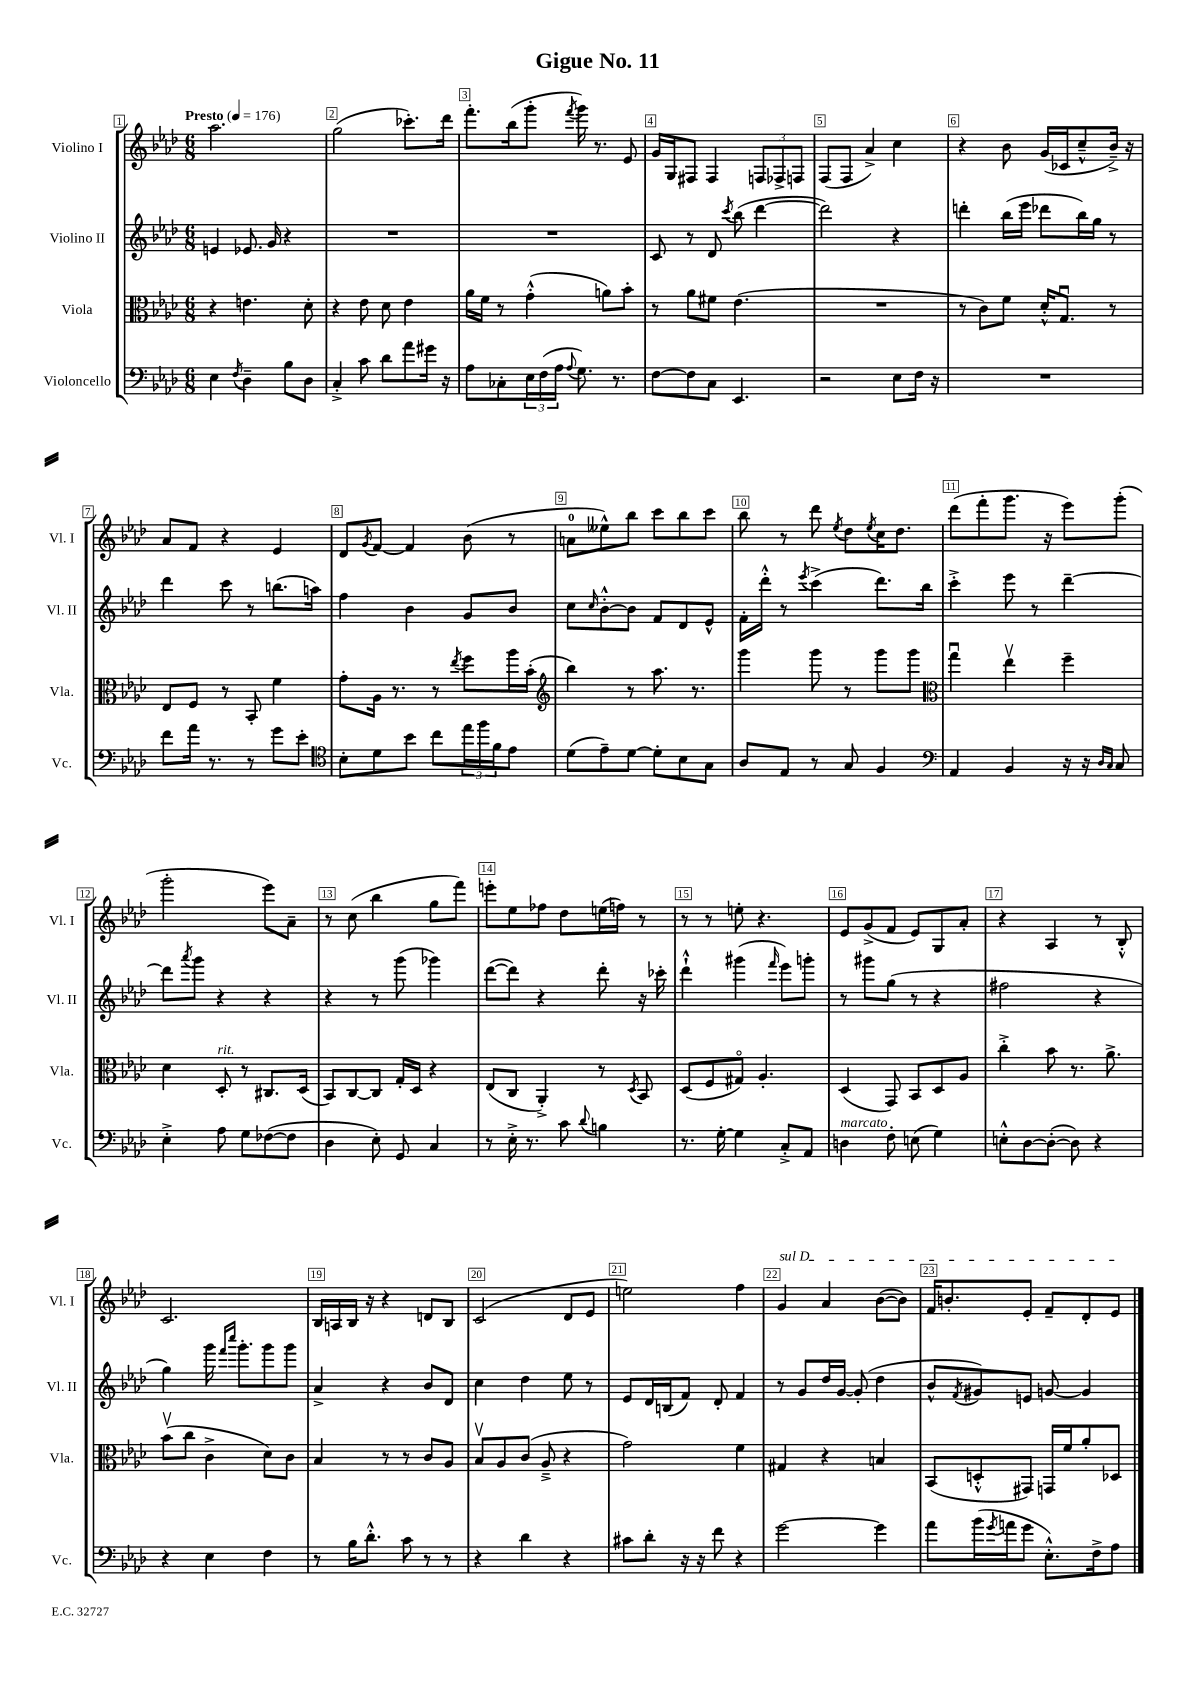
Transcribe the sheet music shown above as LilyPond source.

\header { title = "Gigue No. 11" }
<<
\new StaffGroup <<
\new Staff = "s0" \with { instrumentName = "Violino I" shortInstrumentName = "Vl. I" } {
    \clef treble \key aes \major \numericTimeSignature \time 6/8 \tempo "Presto" 4 = 176
    aes''2. |
    g''2( ces'''8.-.) des'''16 |
    f'''8.-. bes''16( g'''8-. \acciaccatura { f'''8 } g'''16) r8. ees'8 |
    g'16 g16 fis8 fis4 \tuplet 3/2 { f8 fes8-> f8 } |
    f8( f8 aes'4->) c''4 |
    r4 bes'8 g'16( ces'16 c''8---^ bes'16--->) r16 |
    aes'8 f'8 r4 ees'4 |
    des'8 \acciaccatura { g'8 } f'8~ f'4 bes'8( r8 |
    a'8-0 eeses''8-^) bes''8 c'''8 bes''8 c'''8 |
    bes''8 r8 des'''8 \acciaccatura { ees''8 } des''8 \acciaccatura { ees''8 } c''16 des''8. |
    des'''8( f'''8-. g'''8. r16 ees'''8) g'''8-.( |
    g'''2-. ees'''8) aes'8-- |
    r8 c''8( bes''4 g''8 f'''8) |
    e'''8-. ees''8 fes''8 des''8 e''16( f''16) r8 |
    r8 r8 e''8-. r4. |
    ees'8 g'8->( f'8 ees'8) g8 aes'8-. |
    r4 aes4 r8 bes8-.-^ |
    c'2. |
    bes16 a16 bes16 r16 r4 d'8 bes8 |
    c'2( des'8 ees'8 |
    e''2) f''4 |
    \once \override TextSpanner.bound-details.left.text = \markup { \italic "sul D" } g'4\startTextSpan aes'4 bes'8~( bes'8) |
    f'16 b'8.-. ees'8-. f'8-- des'8-. ees'8\stopTextSpan \bar "|." |
}
\new Staff = "s1" \with { instrumentName = "Violino II" shortInstrumentName = "Vl. II" } {
    \clef treble \key aes \major \numericTimeSignature \time 6/8
    e'4 ees'8. g'16 r4 |
    R2. |
    R2. |
    c'8 r8 des'8 \acciaccatura { c'''8 } bes''8( des'''4~ |
    des'''2) r4 |
    d'''4-. bes''16( ees'''16 des'''8 bes''16) g''16 r8 |
    des'''4 c'''8 r8 b''8.( a''16) |
    f''4 bes'4 g'8 bes'8 |
    c''8 \grace { c''16 } bes'8~-.-^ bes'8 f'8 des'8 ees'8-^ |
    f'16-. des'''16-.-^ r8 \acciaccatura { ees'''8 } c'''4->( des'''8.) bes''16 |
    c'''4-.-> ees'''8 r8 des'''4~-- |
    des'''8 \acciaccatura { aes'''8 } g'''8 r4 r4 |
    r4 r8 g'''8( ges'''4) |
    des'''8~( des'''8) r4 des'''8-. r16 ces'''16-. |
    des'''4-!-^ gis'''4( \grace { f'''16 } ees'''8) g'''8-. |
    r8 gis'''8 g''8( r8 r4 |
    fis''2 r4 |
    g''4) g'''16 \grace { f'''16 c''''16 } g'''8.-. g'''8 g'''8 |
    aes'4-> r4 bes'8 des'8 |
    c''4 des''4 ees''8 r8 |
    ees'8 des'16 b16( f'8) des'8-. f'4 |
    r8 g'8 des''16 g'16~ g'8-.( des''4 |
    bes'8-^ \acciaccatura { f'8 } gis'8) e'8 g'8~ g'4 \bar "|." |
}
\new Staff = "s2" \with { instrumentName = "Viola" shortInstrumentName = "Vla." } {
    \clef alto \key aes \major \numericTimeSignature \time 6/8
    r4 e'4. des'8-. |
    r4 ees'8 des'8 ees'4 |
    aes'16 f'16 r8 g'4-.-^( a'8) bes'8-. |
    r8 aes'8 fis'8 ees'4.( |
    R2. |
    r8 c'8) f'8 des'16-.-^ g8.\downbow r8 |
    ees8 f8 r8 bes,8-. f'4 |
    g'8-. aes16 r8. r8 \acciaccatura { ees''8 } f''8 aes''16 bes'16-.( |
    \clef treble bes''4) r8 aes''8. r8. |
    g'''4 g'''8 r8 g'''8 g'''8 |
    \clef alto g''4\downbow ees''4\upbow f''4-- |
    des'4 des8-.^\markup { \italic "rit." } r8 cis8. des16( |
    bes,8) c8~ c8 g16-. des16 r4 |
    ees8( c8 aes,4-.->) r8 \acciaccatura { des8 } bes,8 |
    des8( f8 gis8\flageolet) aes4.-. |
    des4( g,8) bes,8 des8 aes8 |
    c''4-.-> bes'8 r8. aes'8.-> |
    bes'8\upbow( c''8 c'4-> des'8) c'8 |
    bes4 r8 r8 c'8 aes8 |
    bes8\upbow aes8 c'8( aes8---> r4 |
    g'2) f'4 |
    gis4 r4 b4 |
    bes,8( d8-.-^ gis,8) g,16 f'16 aes'8-. des8 \bar "|." |
}
\new Staff = "s3" \with { instrumentName = "Violoncello" shortInstrumentName = "Vc." } {
    \clef bass \key aes \major \numericTimeSignature \time 6/8
    ees4 \acciaccatura { f8 } des4-- bes8 des8 |
    c4-.-> c'8 des'8 aes'8 gis'16 r16 |
    aes8 ces8-. \tuplet 3/2 { ees16 f16( aes16 } \appoggiatura { aes8 } g8.) r8. |
    f8~ f8 c8 ees,4. |
    r2 ees8 f16 r16 |
    R2. |
    f'8 aes'16 r8. r8 g'8 ees'8-. |
    \clef tenor bes8-. des'8 bes'8 c''8 \tuplet 3/2 { ees''16 f''16 f'16 } ees'8 |
    des'8( ees'8--) des'8~ des'8-. bes8 g8 |
    aes8 ees8 r8 g8 f4 |
    \clef bass aes,4 bes,4 r16 r16 \grace { des16 c16 } c8 |
    ees4-.-> aes8 g8 fes8~( fes8 |
    des4 ees8-.) g,8 c4 |
    r8 ees16-.-> r8. c'8 \appoggiatura { des'8 } b4 |
    r8. g16~-. g4 c8-.-> aes,8 |
    d4^\markup { \italic "marcato" } f8-. e8( g4) |
    e8-.-^ des8~ des8~-.( des8) r4 |
    r4 ees4 f4 |
    r8 bes16 des'8.-.-^ c'8 r8 r8 |
    r4 des'4 r4 |
    cis'8 des'8-. r16 r16 f'8 r4 |
    g'2~ g'4 |
    aes'8 bes'16( \acciaccatura { g'8 } a'16 g'8 ees8.-.-^) f16-> aes8 \bar "|." |
}
>>
>>
\layout { \context { \Score \override BarNumber.break-visibility = ##(#f #t #t) barNumberVisibility = #all-bar-numbers-visible \override BarNumber.stencil = #(make-stencil-boxer 0.1 0.3 ly:text-interface::print) } }
